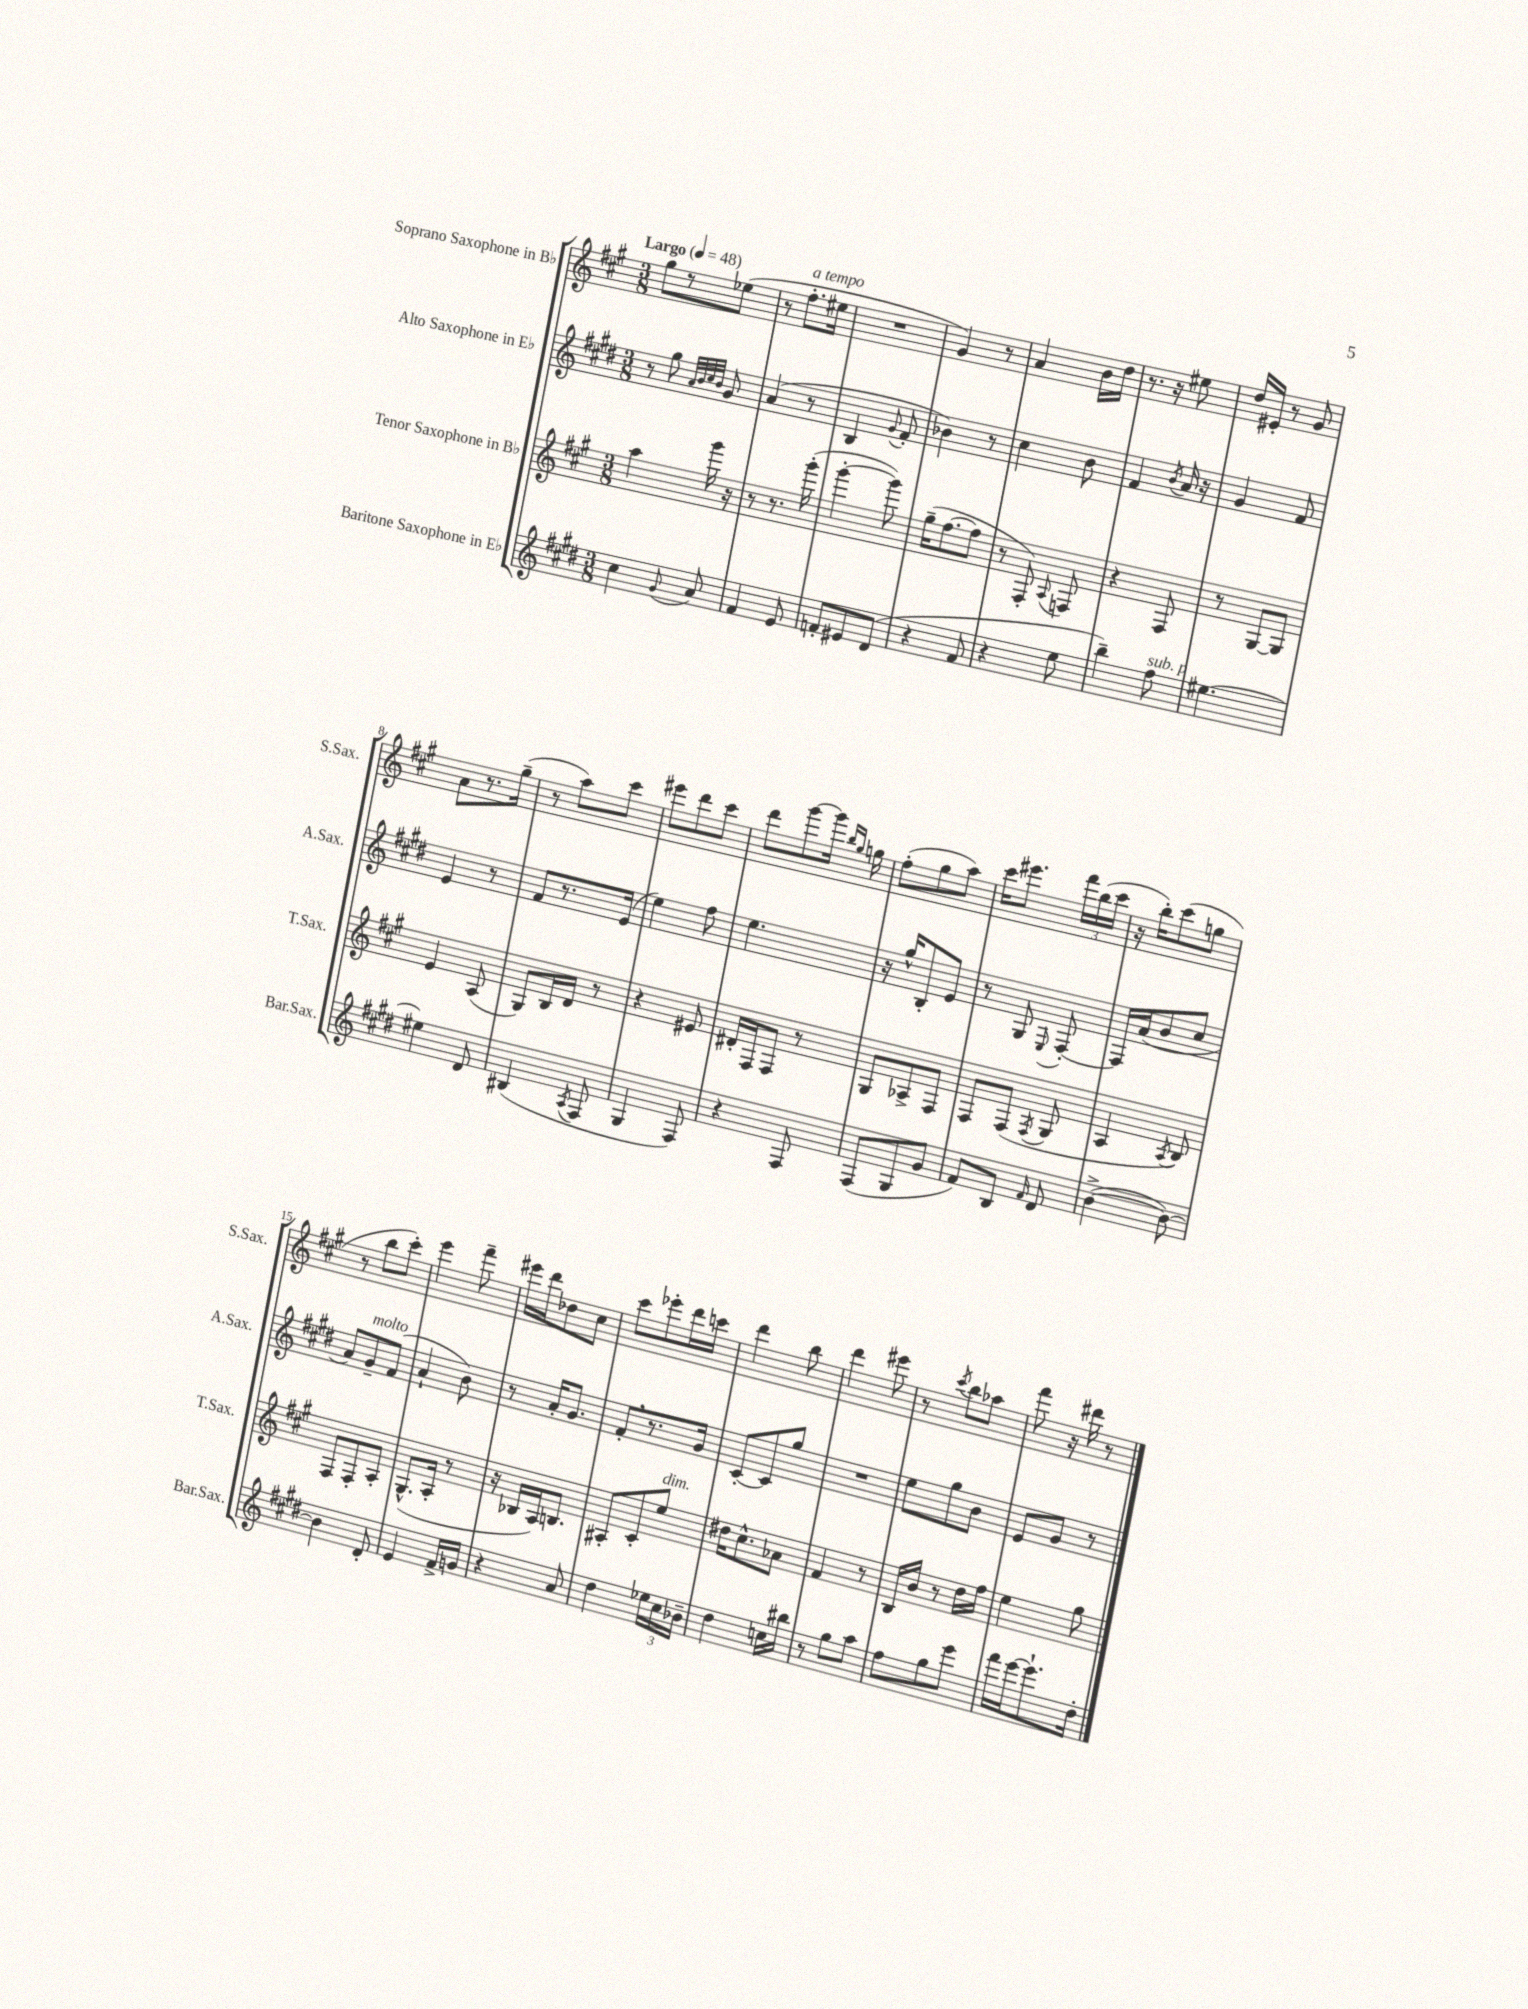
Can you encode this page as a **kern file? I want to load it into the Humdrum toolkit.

**kern	**kern	**kern	**kern
*staff4	*staff3	*staff2	*staff1
*clefG2	*clefG2	*clefG2	*clefG2
*k[f#c#g#d#]	*k[f#c#g#]	*k[f#c#g#d#]	*k[f#c#g#]
*M3/8	*M3/8	*M3/8	*M3/8
*MM48	*MM48	*MM48	*MM48
4cc#\	4aa\	8r	8gg#\L
.	.	8gg#\	8r
.	.	32qqa/LLL	.
.	.	32qqb/	.
.	.	32qqcc#/	.
8qqg#/	.	32qqb/JJJ	.
8a/	16ggg#\	8g#/	(8ee-\J
.	16r	.	.
=	=	=	=
4f#/	8r	(4a/	8r
.	8.r	.	8.ff#'\L
8e/	.	8r	.
.	(16ggg#'\	.	16ee#\Jk
=	=	=	=
8f'/L	[4ggg#'\	4B/	4.r
8e#/	.	.	.
.	.	8qqg#/	.
(8d#/J	8ggg#\])	8f#'/	.
=	=	=	=
4r	(16gg#~\LK	4b-\)	4g#/)
.	[8.ff#\	.	.
8f#/	8ff#\]J	8r	8r
=	=	=	=
4r	8r	4cc#\	4a/
.	8F#'/)	.	.
.	8qqA/	.	.
8ee\	8F/	8b\	16b\LL
.	.	.	16dd\JJ
=	=	=	=
4bb~\)	4r	4f#/	8.r
.	.	.	16r
.	.	8qb/	.
8ff#\	8F#/	16a/	8ee#\
.	.	16r	.
=	=	=	=
[4.ee#\	8r	4g#/	16dd/LL
.	.	.	16e#'/JJ
.	[8G#/L	.	8r
.	8G#/]J	8f#/	8g#/
=	=	=	=
4ee#\]	4e/	4e/	8a\L
.	.	.	8.r
8d#/	(8A/	8r	.
.	.	.	(16gg#~\Jk
=	=	=	=
(4B#/	8G#/L)	8f#/L	8r
.	16B/L	8.r	8aa\L)
.	16d/JJ	.	.
8qA/	.	.	.
8F#/	8r	.	8ccc#\J
.	.	(16e/Jk	.
=	=	=	=
4G#/	4r	4ee\)	8eee#\L
.	.	.	8ddd\
8F#/)	8e#/	8ff#\	8ccc#\J
=	=	=	=
4r	16d#'/LL	4.ee\	8ddd\L
.	16F#/J	.	.
.	8F#/J	.	[8ggg#\
8F#/	8r	.	16ggg#\]Jk
.	.	.	16qqbb/LL
.	.	.	16qqgg#/JJ
.	.	.	16gg\
=	=	=	=
(8F#/L	8G#/L	16r	(8ff#'\L
.	.	16gg#^^/LK	.
8G#/	8A-^/	8B'/	8gg#\
8g#/J	8F#/J	8e/J	8aa\J)
=	=	=	=
8f#/L)	8F#/L	8r	16ccc#\LK
.	.	.	8.eee#\J
8B/J	(8F#/J	8G#/	.
16qqf#/	8qF#/	8qqE/	.
8d#/	8G#/	[8F#'/	24fff#\LL
.	.	.	(24bb\
.	.	.	24ccc#\JJ
=	=	=	=
([4b^\	4A/	16F#/]LL	16r
.	.	(16a/J	16bb'\LK)
.	.	8b/	(8ccc#\
.	8qA/	.	.
8b\_)	8B/)	8cc#/J	8gg\J
=	=	=	=
4b\]	8F#/L	8a/L)	8r
.	8F#'/	8g#~/	8bb\L
8d#'/	8A'/J	(8f#/J	8ccc#'\J)
=	=	=	=
4e/	(8.G#^^/L	4a`/	4eee\
.	16A'/Jk	.	.
16f#^/LL	8r	8b\)	8fff#~\
16g/JJ	.	.	.
=	=	=	=
4r	16r	8r	16eee#\LL
.	16B-/LL	.	16ddd\J
.	16A/J)	16a'/LK	8dd-\
.	8.B/J	8.g#/J	.
8a/	.	.	8cc#\J
=	=	=	=
4dd#\	8A#'/L	8f#'/L	8ccc#\L
.	8c#'/	8.r	8eee-'\
24ee-\LL	8ee/J	.	16ddd\L
24cc#\	.	.	.
.	.	16g#/Jk	16ccc\JJ
24b-~\JJ	.	.	.
=	=	=	=
4dd#\	16dd#\LK	[8c#'/L	4ddd\
.	8.cc#^^\	.	.
.	.	8c#/]	.
16cc\LL	8a-\J	8gg#/J	8bb\
16bb#\JJ	.	.	.
=	=	=	=
8r	4f#/	4.r	4ddd\
8gg#\L	.	.	.
8aa\J	8r	.	8eee#\
=	=	=	=
8ff#\L	16B/LL	8ee\L	8r
.	16b/JJ	.	.
.	.	.	8qccc#/
8gg#\	8r	8gg#\	8bb\L
8eee\J	16dd\LL	8b\J	8aa-\J
.	16ff#\JJ	.	.
=	=	=	=
16fff#\LL	4ee\	8e/L	8fff#\
[16eee\J	.	.	.
8.eee`\]	.	8g#/J	16r
.	.	.	16ddd#\
.	8gg#\	8r	8r
16dd#'\Jk	.	.	.
==	==	==	==
*-	*-	*-	*-
